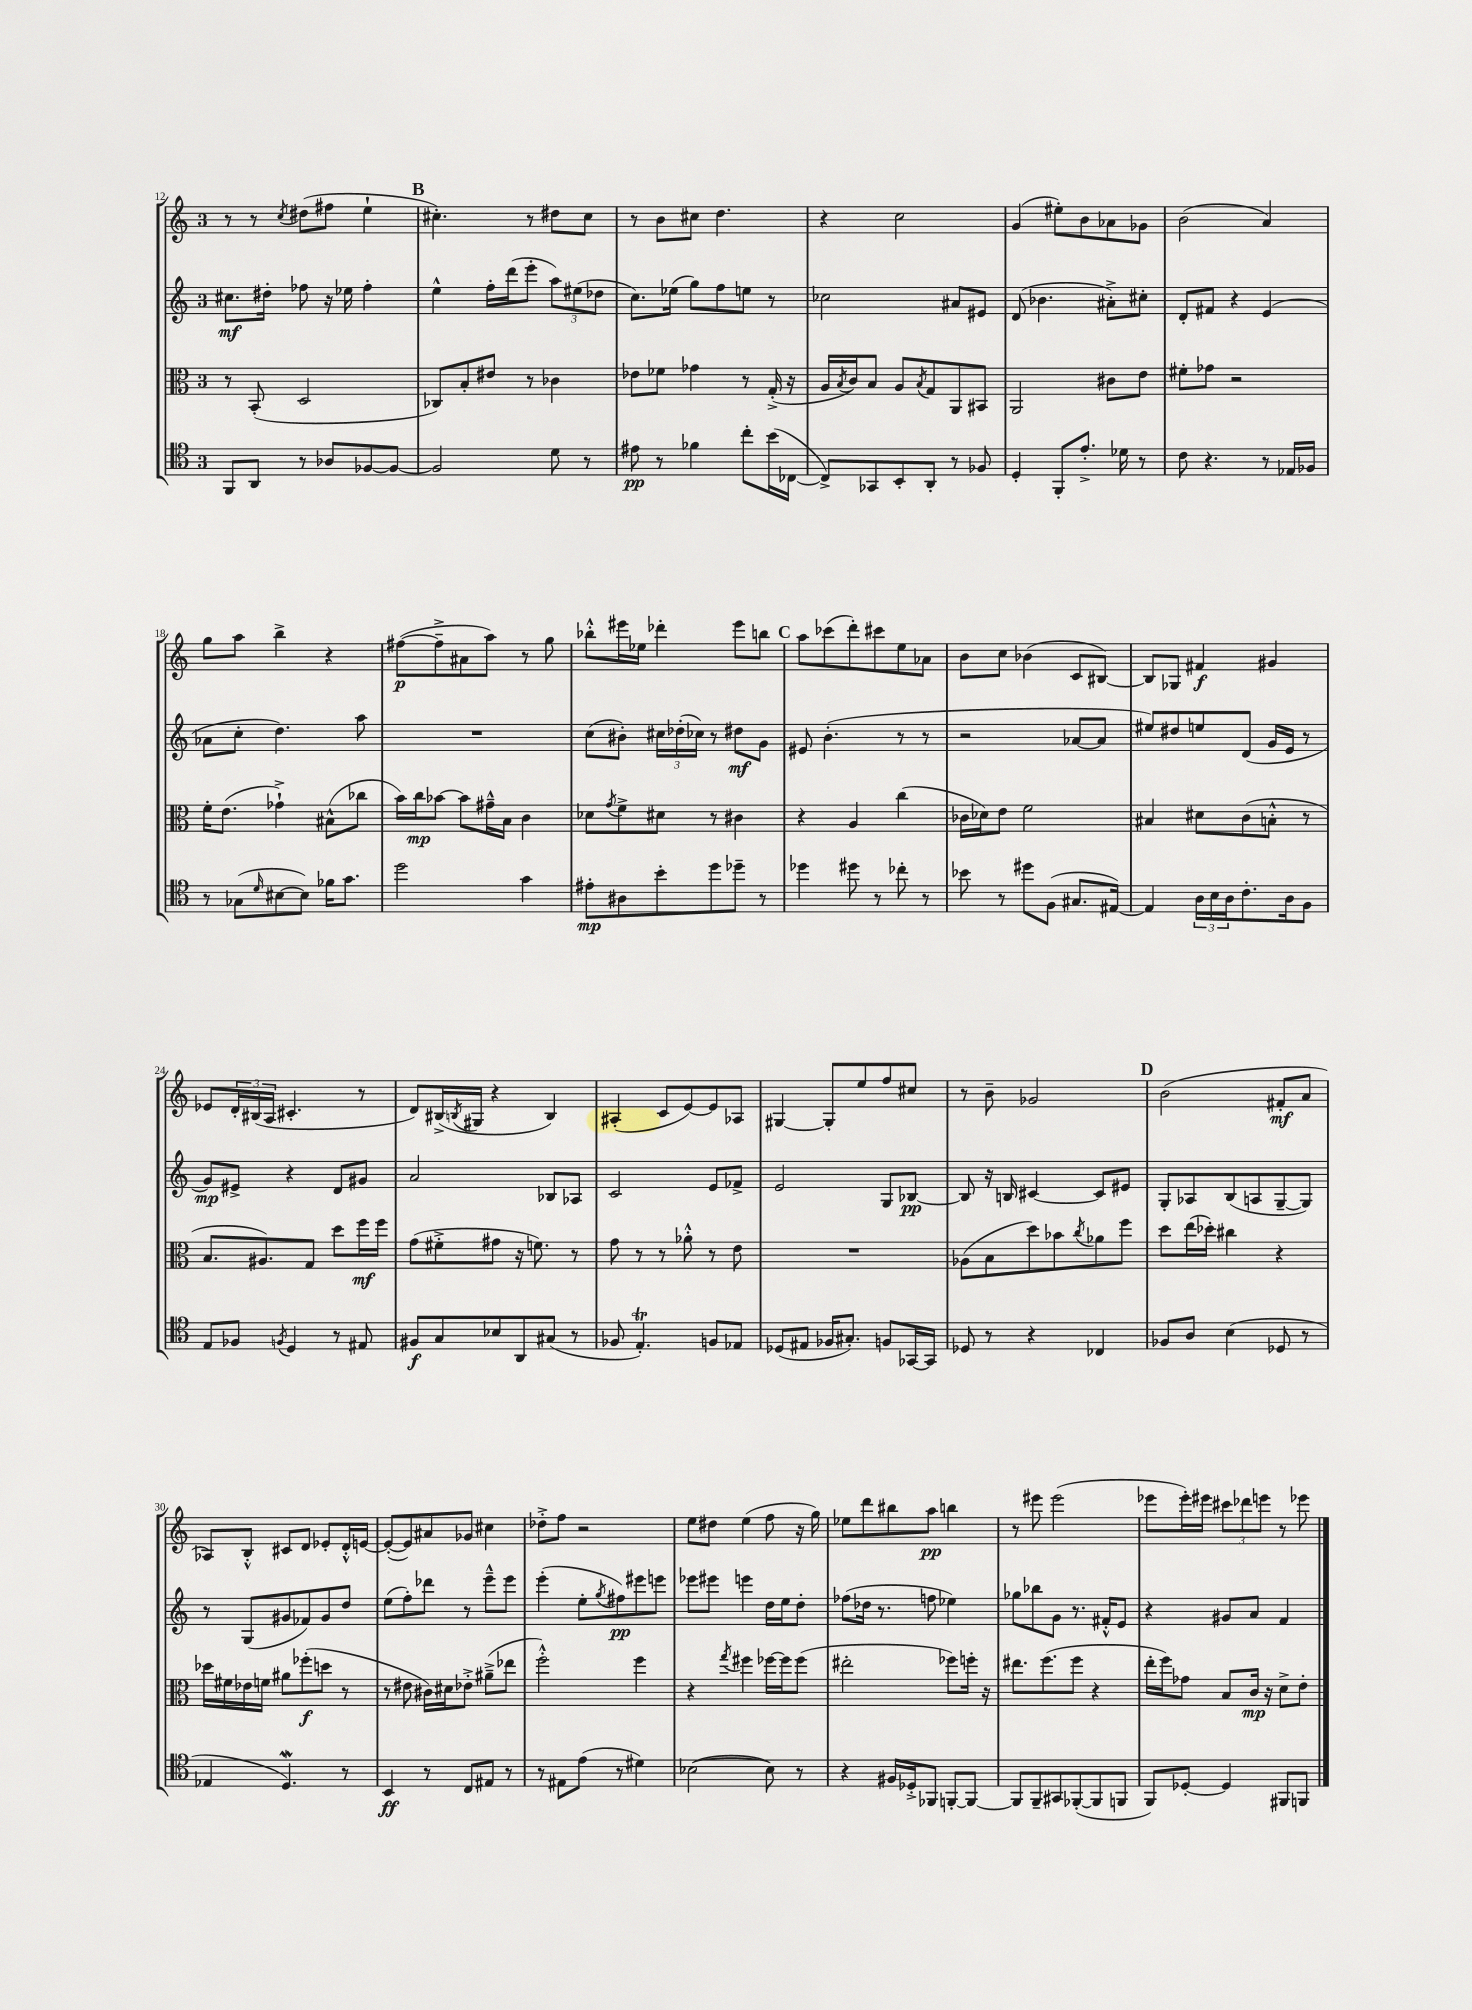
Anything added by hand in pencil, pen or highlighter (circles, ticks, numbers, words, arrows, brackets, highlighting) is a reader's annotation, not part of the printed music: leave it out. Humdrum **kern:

**kern	**dynam	**kern	**dynam	**kern	**dynam	**kern	**dynam
*part4	*part4	*part3	*part3	*part2	*part2	*part1	*part1
*staff4	*staff4	*staff3	*staff3	*staff2	*staff2	*staff1	*staff1
*clefC4	*	*clefC3	*	*clefG2	*	*clefG2	*
*k[]	*	*k[]	*	*k[]	*	*k[]	*
*M3/4	*	*M3/4	*	*M3/4	*	*M3/4	*
=12	=12	=12	=12	=12	=12	=12	=12
8FF/L	.	8r	.	8.cc#X\L	mf	8r	.
8AA/J	.	(8BB'/	.	.	.	8r	.
.	.	.	.	16dd#X'\Jk	.	.	.
.	.	.	.	.	.	8qcc/	.
8r	.	2D/	.	8ff-X\	.	(8dd#X\L	.
8A-X/L	.	.	.	16r	.	8ff#X\J	.
.	.	.	.	16ee-X\	.	.	.
[8F-X/	.	.	.	4ff-'\	.	4ee`\	.
8F-/J_	.	.	.	.	.	.	.
!!LO:REH:place=s1:t=B
=13	=13	=13	=13	=13	=13	=13	=13
2F-/]	.	8C-X/L)	.	4ee^^\	.	4.cc#X'\)	.
.	.	8B'/	.	.	.	.	.
.	.	8e#X/J	.	16ff'\LL	.	.	.
.	.	.	.	(16ddd\J	.	.	.
.	.	8r	.	8eee'\J	.	8r	.
8d\	.	4c-X\	.	12aa\L)	.	8dd#X\L	.
.	.	.	.	(12ee#X\	.	.	.
8r	.	.	.	.	.	8cc#\J	.
.	.	.	.	12dd-X\J	.	.	.
=14	=14	=14	=14	=14	=14	=14	=14
8e#X\	pp	8e-X\L	.	8.cc\L)	.	8r	.
8r	.	8f-X\J	.	.	.	8b\L	.
.	.	.	.	(16ee-X\Jk	.	.	.
4f-X\	.	4g-X\	.	8gg\L)	.	8cc#X\J	.
.	.	.	.	8ff\	.	4.dd\	.
8cc'\L	.	8r	.	8een\J	.	.	.
(16b\L	.	(16G'^/	.	8r	.	.	.
[16C-X\JJ	.	16r	.	.	.	.	.
=15	=15	=15	=15	=15	=15	=15	=15
8C-^/L])	.	16A/LL	.	2cc-X\	.	4r	.
.	.	8qB/	.	.	.	.	.
.	.	16c/J)	.	.	.	.	.
8GG-X/	.	8B/J	.	.	.	.	.
8BB'/	.	8A/L	.	.	.	2cc\	.
.	.	8qB/	.	.	.	.	.
8AA'/J	.	8G/	.	.	.	.	.
8r	.	8AA/	.	8a#X/L	.	.	.
8F-X/	.	8BB#X/J	.	8e#X/J	.	.	.
=16	=16	=16	=16	=16	=16	=16	=16
4D'/	.	2AA/	.	(8d/	.	(4g/	.
.	.	.	.	4.b-X\	.	.	.
8FF'/L	.	.	.	.	.	8ee#X'\L)	.
8.e'^/J	.	.	.	.	.	8b\	.
.	.	8c#X\L	.	8a#X'^\L)	.	8a-X\	.
16d-X\	.	.	.	.	.	.	.
8r	.	8e\J	.	8cc#X'\J	.	8g-X\J	.
=17	=17	=17	=17	=17	=17	=17	=17
8c\	.	8f#X'\L	.	8d'/L	.	(2b\	.
4.r	.	8g-X\J	.	8f#X/J	.	.	.
.	.	2r	.	4r	.	.	.
8r	.	.	.	(4e/	.	4a/)	.
16E-X/LL	.	.	.	.	.	.	.
16F-X/JJ	.	.	.	.	.	.	.
!!LO:LB:g=z
=18	=18	=18	=18	=18	=18	=18	=18
8r	.	16f'\KL	.	8a-X\L	.	8gg\L	.
.	.	(8.e\J	.	.	.	.	.
(8G-X\L	.	.	.	8cc'\J	.	8aa\J	.
16qqd/	.	.	.	.	.	.	.
[8B#X\	.	4g-X`^\)	.	4.dd\)	.	4bb^\	.
8B#\J])	.	.	.	.	.	.	.
16f-X\KL	.	(8B#X^^\L	.	.	.	4r	.
8.g\J	.	.	.	.	.	.	.
.	.	8cc-X\J	.	8aa\	.	.	.
=19	=19	=19	=19	=19	=19	=19	=19
2dd\	.	16b\LL)	.	2.r	.	([8ff#X\L	p
.	.	16cc\J	mp	.	.	.	.
.	.	[8b-X\J	.	.	.	8ff#~^\]	.
.	.	8b-\L]	.	.	.	8a#X\	.
.	.	16g#X~^^\L	.	.	.	8aa\J)	.
.	.	16B\JJ	.	.	.	.	.
4g\	.	4c\	.	.	.	8r	.
.	.	.	.	.	.	8gg\	.
=20	=20	=20	=20	=20	=20	=20	=20
8e#X'\L	mp	8d-X\L	.	(8cc\L	.	8bb-X'^^\L	.
.	.	8qg/	.	.	.	.	.
8A#X\	.	8f^\	.	8b#X'\J)	.	16eee#X\L	.
.	.	.	.	.	.	16ee-X\JJ	.
8b'\	.	8d#X\J	.	24cc#X\LL	.	4ddd-X'\	.
.	.	.	.	(24dd-X'\	.	.	.
.	.	.	.	24cc-X\JJ)	.	.	.
8dd\	.	8r	.	8r	.	.	.
8dd-X~\J	.	4c#X\	.	8dd#X\L	mf	8eee#\L	.
8r	.	.	.	8g\J	.	8bbn\J	.
!!LO:REH:place=s1:t=C
=21	=21	=21	=21	=21	=21	=21	=21
4dd-X\	.	4r	.	8e#X/	.	8aa\L	.
.	.	.	.	(4.b'\	.	(8ccc-X\	.
8dd#X\	.	4A/	.	.	.	8ddd'\)	.
8r	.	.	.	.	.	8ccc#X\	.
8cc-X'\	.	(4cc\	.	8r	.	8ee\	.
8r	.	.	.	8r	.	8a-X\J	.
=22	=22	=22	=22	=22	=22	=22	=22
8b-X\	.	16c-X\LL	.	2r	.	8b\L	.
.	.	16d-X\J)	.	.	.	.	.
8r	.	8e\J	.	.	.	8cc\J	.
8dd#X\L	.	2f\	.	.	.	(4b-X\	.
(8F\J	.	.	.	.	.	.	.
8.G#X/L	.	.	.	[8a-X/L	.	8c/L	.
.	.	.	.	8a-/J]	.	[8B#X/J)	.
[16E#X/Jk)	.	.	.	.	.	.	.
=23	=23	=23	=23	=23	=23	=23	=23
4E#/]	.	4B#X/	.	8ee#X/L)	.	8B#/L]	.
.	.	.	.	8dd#X/	.	8G-X/J	.
24A\LL	.	8d#X\L	.	8een/	.	4f#X/	f
24B\	.	.	.	.	.	.	.
24A\J	.	.	.	.	.	.	.
8.c'\	.	(8c\	.	(8d/J	.	.	.
.	.	8Bn'^^\J	.	16g/LL	.	4g#X/	.
16A\k	.	.	.	16e/JJ	.	.	.
8F\J	.	8r	.	8r	.	.	.
!!LO:LB:g=z
=24	=24	=24	=24	=24	=24	=24	=24
8E/L	.	8.B/L	.	8g/L)	mp	8e-X/L	.
8F-X/J	.	.	.	8e#X^/J	.	24d'/L	.
.	.	.	.	.	.	(24B#X/	.
.	.	8.A#X/)	.	.	.	.	.
.	.	.	.	.	.	24A/JJ	.
8qFn/	.	.	.	.	.	.	.
4D/	.	.	.	4r	.	4.c#X'/	.
.	.	8G/J	.	.	.	.	.
8r	.	8dd\L	.	8d/L	.	.	.
8E#X/	.	16ff\L	mf	8g#X/J	.	8r	.
.	.	16ff\JJ	.	.	.	.	.
=25	=25	=25	=25	=25	=25	=25	=25
8F#X/L	f	(8g\L	.	2a/	.	8d/L)	.
8G/	.	8f#X'^\	.	.	.	(16B#X^/L	.
.	.	.	.	.	.	8qBn/	.
.	.	.	.	.	.	16G#X/JJ	.
8B-X/	.	8g#X\J	.	.	.	4r	.
8AA/	.	16r	.	.	.	.	.
.	.	8.fn\)	.	.	.	.	.
(8G#X/J	.	.	.	8B-X/L	.	4B/)	.
8r	.	8r	.	8A-X/J	.	.	.
=26	=26	=26	=26	=26	=26	=26	=26
8F-X/	.	8g\	.	2c/	.	(4A#X'/	.
4.Et'/)	.	8r	.	.	.	.	.
.	.	8r	.	.	.	8c/L	.
.	.	8a-X'^^\	.	.	.	[8e/)	.
8Fn/L	.	8r	.	8e/L	.	8e/]	.
8E-X/J	.	8e\	.	8f-X^/J	.	8A-X/J	.
=27	=27	=27	=27	=27	=27	=27	=27
(8D-X/L	.	2.r	.	2e/	.	[4G#X/	.
8E#X/J	.	.	.	.	.	.	.
16F-X/KL	.	.	.	.	.	8G#'/L]	.
8.G#X'/J)	.	.	.	.	.	.	.
.	.	.	.	.	.	8ee/	.
8Fn/L	.	.	.	8G/L	.	8ff/	.
[16GG-X/L	.	.	.	[8B-X/J	pp	8cc#X/J	.
16GG-/JJ]	.	.	.	.	.	.	.
=28	=28	=28	=28	=28	=28	=28	=28
8D-X/	.	(8A-X\L	.	8B-/]	.	8r	.
8r	.	8B\	.	16r	.	8b~\	.
.	.	.	.	16Bn/	.	.	.
4r	.	8dd\)	.	[4c#X/	.	2g-X/	.
.	.	8b-X\	.	.	.	.	.
.	.	8qcc/	.	.	.	.	.
4C-X/	.	8a-X\	.	8c#/L]	.	.	.
.	.	8ff\J	.	8e#X/J	.	.	.
!!LO:REH:place=s1:t=D
=29	=29	=29	=29	=29	=29	=29	=29
8F-X/L	.	8dd\L	.	8G'/L	.	(2b\	.
8A/J	.	(16ee\L	.	8A-X/	.	.	.
.	.	16dd-X'\JJ)	.	.	.	.	.
(4B\	.	4cc#X\	.	(8B/	.	.	.
.	.	.	.	8An/	.	.	.
8D-X/	.	4r	.	[8G~/	.	8f#X'/L	mf
8r	.	.	.	8G/J])	.	8a/J	.
!!LO:LB:g=z
=30	=30	=30	=30	=30	=30	=30	=30
4E-X/	.	16dd-X\LL	.	8r	.	8A-X/L)	.
.	.	16f#X\	.	.	.	.	.
.	.	16e-X\	.	(8G/L	.	8B'^^/J	.
.	.	16fn\JJ	.	.	.	.	.
4.DW/)	.	8a#X\L	.	8g#X/	.	8c#X/L	.
.	.	(8ff-X'\	f	8f-X/)	.	8d/J	.
.	.	8ddn\J	.	8g#/	.	8e-X'/L	.
8r	.	8r	.	8dd/J	.	16d'^^/L	.
.	.	.	.	.	.	[16en/JJ	.
=31	=31	=31	=31	=31	=31	=31	=31
4BB/	ff	8r	.	(8ee\L	.	(8e'/L_	.
.	.	8e#X\	.	8ff'\)	.	8e/])	.
8r	.	16c#X\LL)	.	8ddd-X\J	.	8a#X/	.
.	.	16d#X\J	.	.	.	.	.
8C/L	.	8e-X'^\J	.	8r	.	8g-X/J	.
8E#X/J	.	(8a#X~^\L	.	8eee~^^\L	.	4cc#X\	.
8r	.	8ee-X\J	.	8eee\J	.	.	.
=32	=32	=32	=32	=32	=32	=32	=32
8r	.	2ff'^^\)	.	(4eee'\	.	8dd-X'^\L	.
8E#X\L	.	.	.	.	.	8ff\J	.
(8e\J	.	.	.	8ee'\L	.	2r	.
.	.	.	.	8qgg/	.	.	.
8r	.	.	.	8ff#X\)	pp	.	.
4d#X\)	.	4ff\	.	8eee#X\	.	.	.
.	.	.	.	8eeen\J	.	.	.
=33	=33	=33	=33	=33	=33	=33	=33
([2B-X\	.	4r	.	8eee-X\L	.	8ee\L	.
.	.	.	.	8eee#X\J	.	8dd#X\J	.
.	.	8qgg/	.	.	.	.	.
.	.	4ff#X\	.	4eeen\	.	(4ee\	.
8B-\])	.	[16ff-X\LL	.	16dd\LL	.	8ff\	.
.	.	16ff-\J]	.	16ee\J	.	.	.
8r	.	(8ff-\J	.	8dd'\J	.	16r	.
.	.	.	.	.	.	16gg\)	.
=34	=34	=34	=34	=34	=34	=34	=34
4r	.	2ee#X'\	.	(8ff-X\L	.	8ee-X\L	.
.	.	.	.	16dd-X\Jk	.	8ddd\	.
.	.	.	.	8.r	.	.	.
16F#X/LL	.	.	.	.	.	8bb#X\	.
16D-X'^/J	.	.	.	.	.	.	.
8FF-X/J	.	.	.	8ffn\	.	8aa\J	pp
[8FFn'/L	.	8ff-X\L)	.	4ee-X\)	.	4bbn\	.
8FF/J_	.	16ffn'\Jk	.	.	.	.	.
.	.	16r	.	.	.	.	.
=35	=35	=35	=35	=35	=35	=35	=35
8FF/L]	.	8.ee#X\L	.	8gg-X\L	.	8r	.
8FF~/	.	.	.	8bb-X\	.	8eee#X\	.
.	.	(8.ff\	.	.	.	.	.
8GG#X/	.	.	.	8g\J	.	(2eee#\	.
([8FF-X'/	.	8ff\J	.	8.r	.	.	.
8FF-/]	.	4r	.	.	.	.	.
.	.	.	.	16f#X'^^/KL	.	.	.
8FFn/J	.	.	.	8e/J	.	.	.
=36	=36	=36	=36	=36	=36	=36	=36
8FF/L)	.	16ee'\LL	.	4r	.	8eee-X\L	.
.	.	16ff\J)	.	.	.	.	.
[8D-X'/J	.	8g-X\J	.	.	.	16eee-'\L)	.
.	.	.	.	.	.	16eee#X\JJ	.
4D-/]	.	8B/L	.	8g#X/L	.	12ccc#X\L	.
.	.	.	.	.	.	12ddd-X\	.
.	.	16c/Jk	mp	8a/J	.	.	.
.	.	.	.	.	.	12eeen\J	.
.	.	16r	.	.	.	.	.
8FF#X/L	.	8d^\L	.	4f/	.	8r	.
8FFn/J	.	8e'\J	.	.	.	8eee-X\	.
==	==	==	==	==	==	==	==
*-	*-	*-	*-	*-	*-	*-	*-
